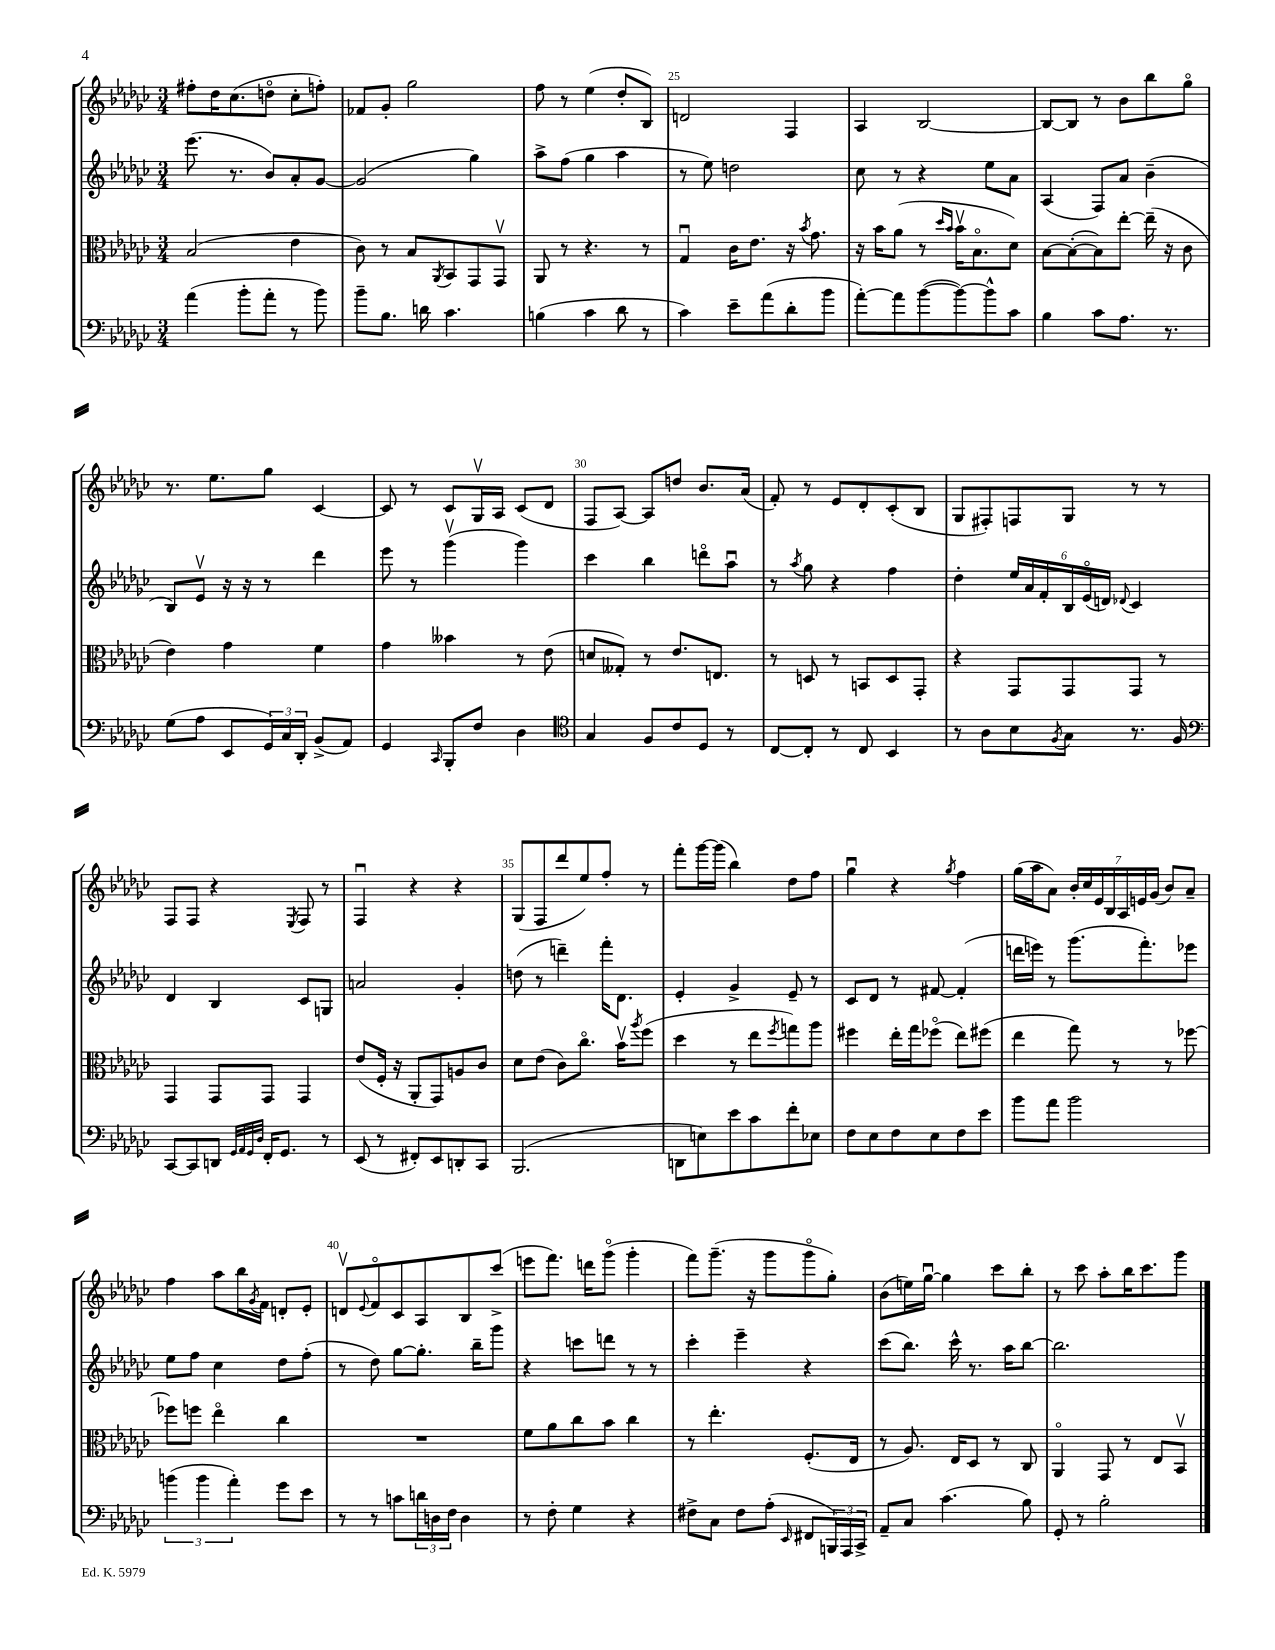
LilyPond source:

<<
\new StaffGroup <<
\new Staff = "s0" {
    \clef treble \key ges \major \numericTimeSignature \time 3/4
    fis''8-. des''16 ces''8.( d''8\flageolet ces''8-. f''8-.) |
    fes'8 ges'8-. ges''2 |
    f''8 r8 ees''4( des''8-. bes8) |
    d'2 f4 |
    aes4 bes2~ |
    bes8~ bes8 r8 bes'8 bes''8 ges''8\flageolet |
    r8. ees''8. ges''8 ces'4~ |
    ces'8 r8 ces'8 ges16\upbow aes16 ces'8( des'8 |
    f8 aes8~) aes8 d''8 bes'8. aes'16( |
    f'8-.) r8 ees'8 des'8-. ces'8-.( bes8 |
    ges8 fis8-.) f8 ges8 r8 r8 |
    f8 f8 r4 \acciaccatura { ees8 } f8 r8 |
    f4\downbow r4 r4 |
    ges8( f8 des'''8 ees''8) f''8-. r8 |
    f'''8-. ges'''16~ ges'''16( bes''4) des''8 f''8 |
    ges''4\downbow r4 \acciaccatura { ges''8 } f''4 |
    ges''16( aes''16 aes'8) \tuplet 7/4 { bes'16-. ces''16 ees'16 bes16 aes16 e'16 ges'16( } bes'8) aes'8-- |
    f''4 aes''8 bes''16 \acciaccatura { ges'8 } f'16 d'8-. ees'8-. |
    d'8\upbow \appoggiatura { ees'8 } f'8\flageolet ces'8 aes8 bes8 ces'''8->( |
    e'''8 f'''8.) d'''16 ges'''8\flageolet( ges'''4-. |
    f'''8) ges'''8.--( r16 ges'''8 ges'''8\flageolet ges''8-.) |
    bes'8( e''16) ges''16~\downbow ges''4 ces'''8 bes''8-. |
    r8 ces'''8 aes''8-. bes''16 ces'''8. ges'''8 \bar "|." |
}
\new Staff = "s1" {
    \clef treble \key ges \major \numericTimeSignature \time 3/4
    ees'''8.( r8. bes'8) aes'8-. ges'8~ |
    ges'2( ges''4) |
    aes''8-> f''8( ges''4 aes''4 |
    r8 ees''8) d''2 |
    ces''8 r8 r4 ees''8 aes'8 |
    aes4( f8) aes'8 bes'4--( |
    bes8) ees'8\upbow r16 r16 r8 des'''4 |
    ees'''8 r8 ges'''4\upbow( ges'''4) |
    ces'''4 bes''4 d'''8\flageolet aes''8\downbow |
    r8 \acciaccatura { aes''8 } ges''8 r4 f''4 |
    des''4-. \tuplet 6/4 { ees''16 aes'16 f'16-. bes16 ees'16\flageolet( d'16) } \appoggiatura { des'8 } ces'4 |
    des'4 bes4 ces'8 g8 |
    a'2 ges'4-. |
    d''8( r8 d'''4--) f'''16-. des'8. |
    ees'4-. ges'4-> ees'8-- r8 |
    ces'8 des'8 r8 fis'8~ fis'4-.( |
    d'''16 e'''16) r8 ges'''8.( f'''8.-.) ees'''8 |
    ees''8 f''8 ces''4 des''8 f''8-.( |
    r8 des''8) ges''8~ ges''8.-. bes''16-- ges'''8 |
    r4 c'''8 d'''8 r8 r8 |
    ces'''4-. ees'''4-- r4 |
    ces'''8( bes''8.) ces'''16-^ r8. aes''16 bes''8~ |
    bes''2. \bar "|." |
}
\new Staff = "s2" {
    \clef alto \key ges \major \numericTimeSignature \time 3/4
    bes2( ees'4 |
    ces'8) r8 bes8 \acciaccatura { aes,8 } bes,8 ges,8 ges,8\upbow |
    aes,8 r8 r4. r8 |
    ges4\downbow ces'16 ees'8. r16 \acciaccatura { bes'8 } ges'8. |
    r16 bes'16 aes'8( r8 \grace { des''16 bes'16 } bes'16\upbow bes8.\flageolet des'8) |
    bes8~ bes8~-.( bes8) ees''8~-. ees''16--( r16 ces'8 |
    ees'4) ges'4 f'4 |
    ges'4 beses'4 r8 ees'8( |
    d'8 geses8-.) r8 ees'8. e8. |
    r8 d8 r8 b,8 d8 ges,8-. |
    r4 ges,8 ges,8 ges,8 r8 |
    ges,4 ges,8 ges,8 ges,4 |
    ees'8( f16-. r16 aes,8-. ges,8) a8 ces'8 |
    des'8 ees'8( ces'8) ces''8.\flageolet bes'16\upbow \acciaccatura { aes''8 } f''8( |
    des''4 r8 ees''8 \acciaccatura { f''8 } g''8) aes''8 |
    fis''4 ees''16-. ges''16 fes''8\flageolet( ees''8) fis''8( |
    ees''4 ges''8) r8 r8 fes''8~ |
    fes''8 f''8 ees''4\flageolet ces''4 |
    R2. |
    f'8 aes'8 ces''8 bes'8 ces''4 |
    r8 ees''4.-. f8.-.( ees16 |
    r8 aes8.) ees16 des8 r8 ces8 |
    aes,4\flageolet ges,8 r8 ees8 bes,8\upbow \bar "|." |
}
\new Staff = "s3" {
    \clef bass \key ges \major \numericTimeSignature \time 3/4
    aes'4( bes'8-. aes'8-. r8 bes'8) |
    bes'8-- bes8. d'16 ces'4. |
    b4( ces'4 des'8 r8 |
    ces'4) ees'8-- aes'8( des'8-. bes'8 |
    aes'8~-.) aes'8 bes'8~( bes'8~) bes'8-^ ces'8 |
    bes4 ces'8 aes8. r8. |
    ges8( aes8 ees,8 \tuplet 3/2 { ges,16) ces16 des,16-. } bes,8->( aes,8) |
    ges,4 \grace { ces,16 } bes,,8-. f8 des4 |
    \clef tenor ges4 f8 ces'8 des8 r8 |
    ces8~ ces8-. r8 ces8 bes,4 |
    r8 aes8 bes8 \acciaccatura { f8 } ges8 r8. f16 |
    \clef bass ces,8~ ces,8 d,8 \grace { ges,32 aes,32 ges,32 des32 } f,16-. ges,8. r8 |
    ees,8( r8 fis,8-.) ees,8 d,8-. ces,8 |
    bes,,2.( |
    d,8 e8) ees'8 ces'8 f'8-. ees8 |
    f8 ees8 f8 ees8 f8 ees'8 |
    bes'8 aes'8 bes'2 |
    \tuplet 3/2 { b'4( b'4 aes'4-.) } ges'8 ees'8 |
    r8 r8 c'8 \tuplet 3/2 { d'16 d16 f16 } d4 |
    r8 f8-. ges4 r4 |
    fis8-> ces8 fis8 aes8-.( \grace { ees,16 } fis,8 \tuplet 3/2 { b,,16) aes,,16 ces,16-> } |
    aes,8-- ces8 ces'4.( bes8) |
    ges,8-. r8 bes2-. \bar "|." |
}
>>
>>
\layout { \context { \Score currentBarNumber = #22 \override BarNumber.break-visibility = ##(#f #t #t) barNumberVisibility = #(every-nth-bar-number-visible 5) } }
